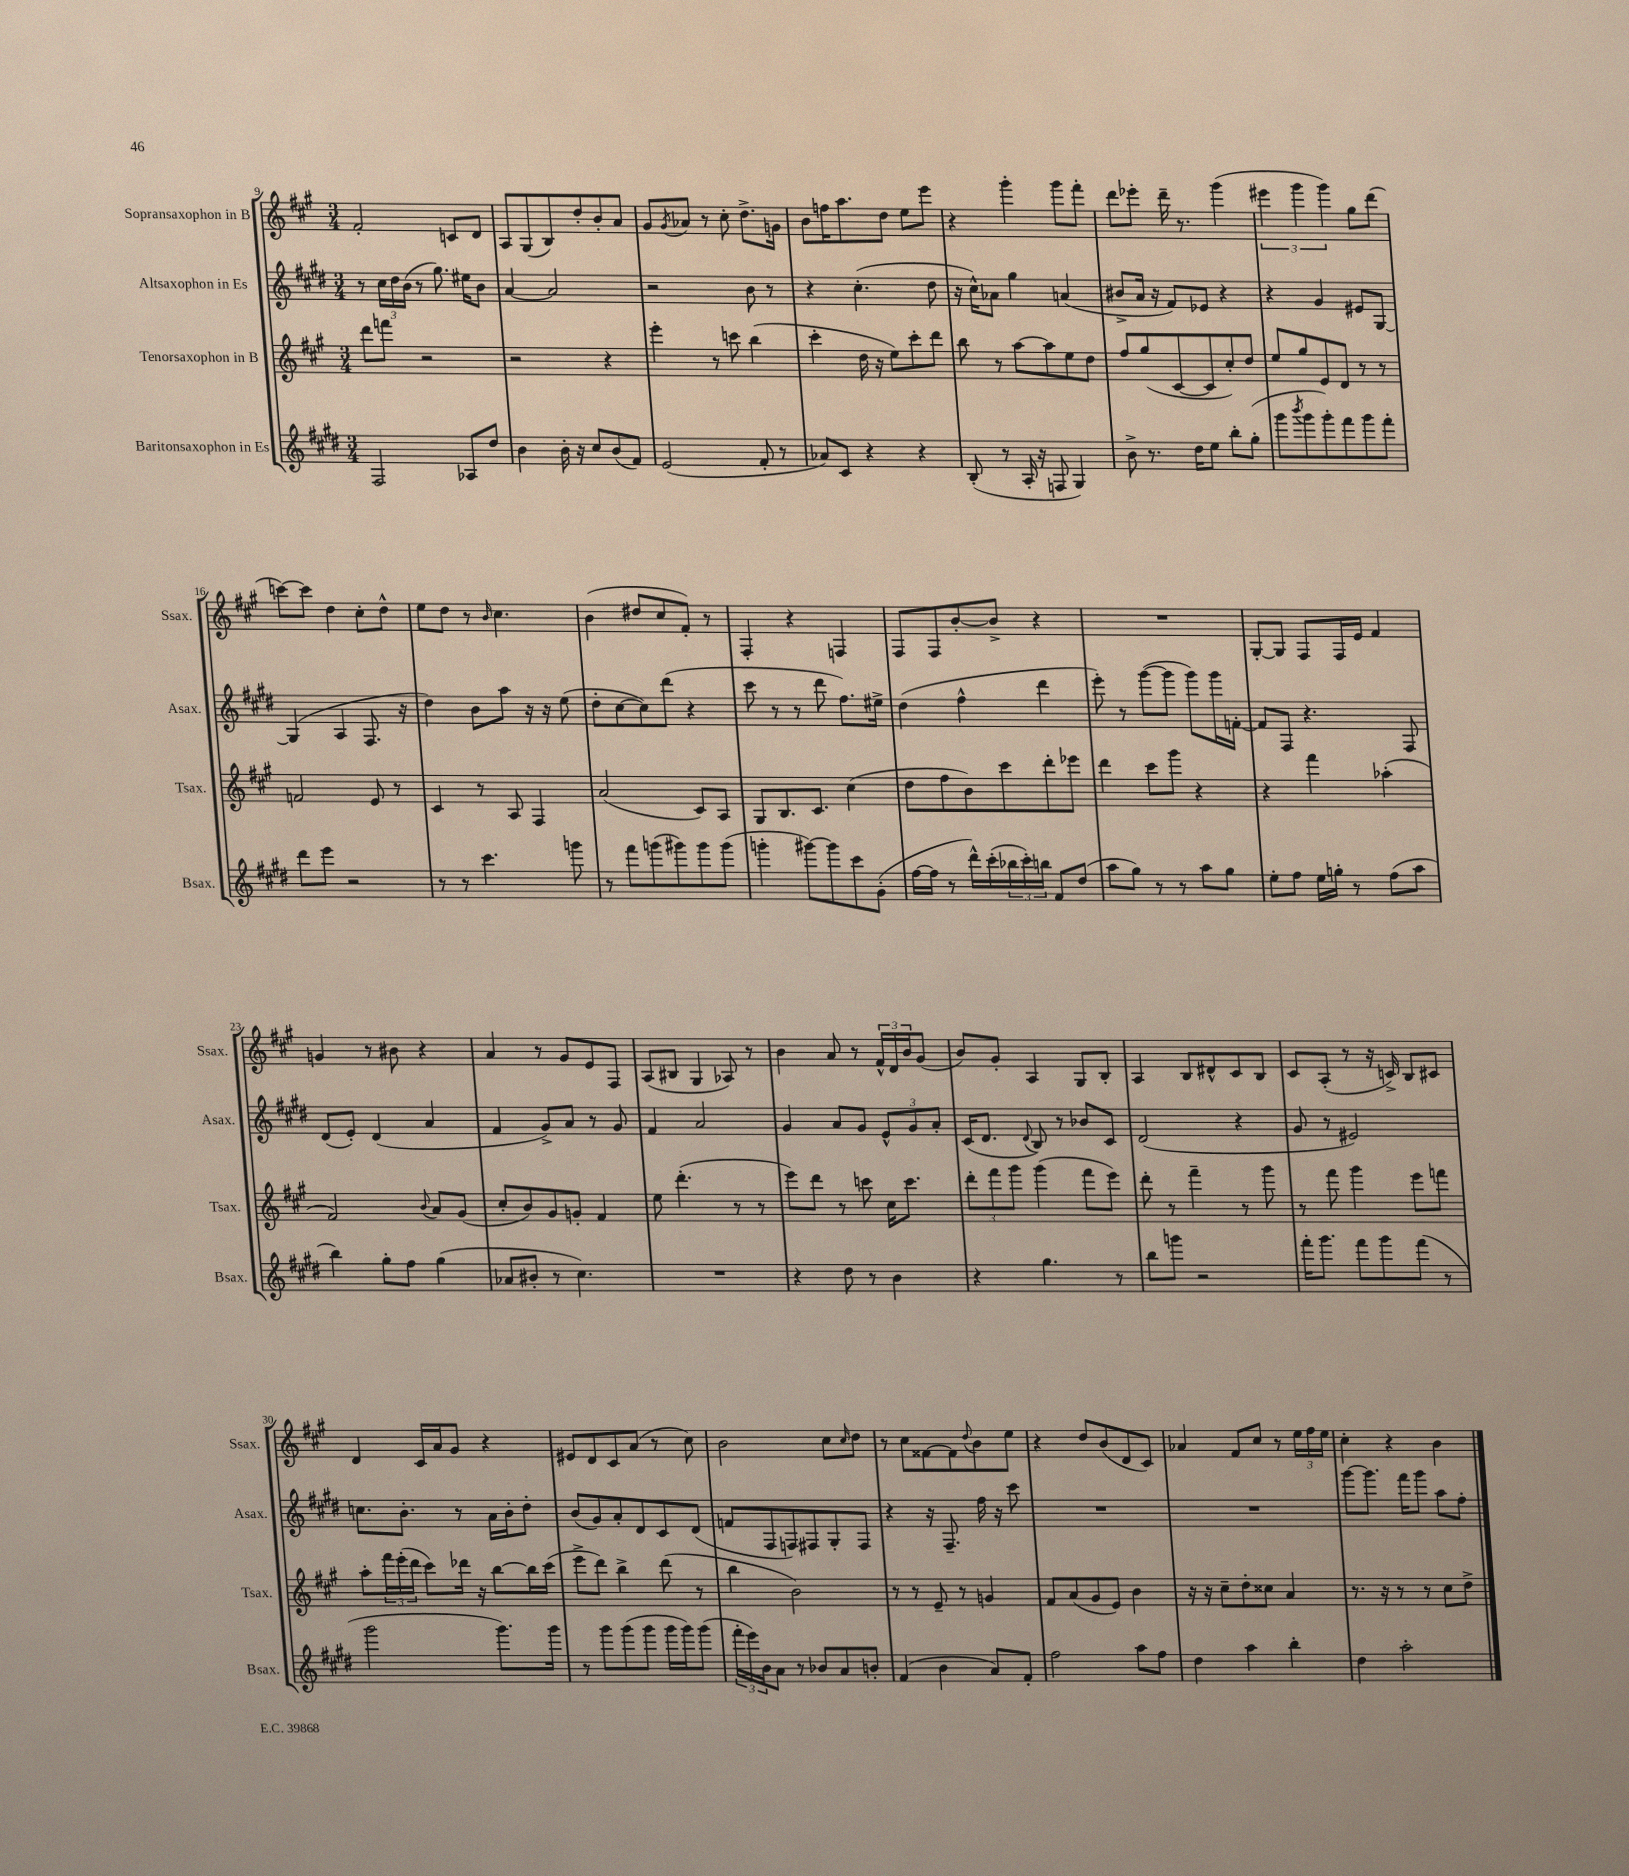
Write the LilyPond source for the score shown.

<<
\new StaffGroup <<
\new Staff = "s0" \with { instrumentName = "Sopransaxophon in B" shortInstrumentName = "Ssax." } {
    \clef treble \key a \major \numericTimeSignature \time 3/4
    fis'2-. c'8 d'8 |
    a8 gis8( b8) d''8-. b'8-. a'8 |
    gis'8 \acciaccatura { gis'8 } aes'8 r8 cis''8-. d''8.-> g'16 |
    b'8 f''16 a''8. d''8 e''8 e'''8 |
    r4 gis'''4-. gis'''8 fis'''8-. |
    d'''8 ees'''8-. d'''16-- r8. gis'''4( |
    \tuplet 3/2 { eis'''4 gis'''4 gis'''4) } gis''8 d'''8( |
    c'''8~) c'''8 d''4 cis''8-. d''8-^ |
    e''8 d''8 r8 \grace { b'16 } cis''4. |
    b'4( dis''8 cis''8 fis'8-.) r8 |
    fis4-. r4 f4 |
    fis8 fis8 b'8~-. b'8-> r4 |
    R2. |
    gis8~-. gis8 fis8 fis16 e'16 fis'4 |
    g'4 r8 bis'8 r4 |
    a'4 r8 gis'8 e'8 fis8 |
    a8( bis8 gis4 aes8) r8 |
    b'4 a'8 r8 \tuplet 3/2 { fis'16-^ d'16 b'16 } gis'8( |
    b'8) gis'8-. a4 gis8 b8-. |
    a4 b8 dis'8-^ cis'8 b8 |
    cis'8 a8-.( r8 r16 c'16->) b8 cis'8 |
    d'4 cis'16 a'16 gis'8 r4 |
    eis'8 d'8 cis'8 a'8( r8 cis''8) |
    b'2 cis''8 \grace { cis''16 } d''8 |
    r8 cis''8 fisis'8~ fisis'8 \appoggiatura { d''8 } b'8 e''8 |
    r4 d''8 b'8( d'8 cis'8) |
    aes'4 fis'8 cis''8 r8 \tuplet 3/2 { e''16 fis''16 e''16 } |
    cis''4-. r4 b'4 \bar "|." |
}
\new Staff = "s1" \with { instrumentName = "Altsaxophon in Es" shortInstrumentName = "Asax." } {
    \clef treble \key e \major \numericTimeSignature \time 3/4
    r8 \tuplet 3/2 { cis''16 dis''16 b'16( } r8 gis''8.) eis''16 b'8 |
    a'4~ a'2 |
    r2 b'8 r8 |
    r4 cis''4.-.( dis''8 |
    r16 cis''16-^) aes'8 gis''4 a'4( |
    bis'8-> a'16 r16 fis'8) ees'8 r4 |
    r4 gis'4 eis'8 gis8~ |
    gis4( a4 fis8. r16 |
    dis''4) b'8 a''8 r16 r16 e''8( |
    dis''8-. cis''8~ cis''8) dis'''8( r4 |
    cis'''8 r8 r8 dis'''8 fis''8.) eis''16-> |
    dis''4( fis''4-^ dis'''4 |
    e'''8-.) r8 gis'''8~( gis'''8 gis'''8) gis'''16 f'16~-. |
    f'8 fis8 r4. fis8 |
    dis'8( e'8-.) dis'4( a'4 |
    fis'4 gis'8->) a'8 r8 gis'8 |
    fis'4 a'2 |
    gis'4 a'8 gis'8 \tuplet 3/2 { e'8-^ gis'8 a'8-. } |
    cis'16( dis'8. \appoggiatura { dis'8 } b8) r8 bes'8 cis'8 |
    dis'2( r4 |
    gis'8 r8 eis'2) |
    c''8. b'8.-. r8 a'16 b'16-. dis''8-. |
    b'8( gis'8) a'8-. dis'8 cis'8 dis'8( |
    f'8 fis8 f8) fis8 gis8-. fis8 |
    r4 r16 fis8.-- fis''16 r16 cis'''8 |
    R2. |
    R2. |
    gis'''8~ gis'''8. fis'''16 gis'''8 a''8 fis''8-. \bar "|." |
}
\new Staff = "s2" \with { instrumentName = "Tenorsaxophon in B" shortInstrumentName = "Tsax." } {
    \clef treble \key a \major \numericTimeSignature \time 3/4
    d'''8 f'''8 r2 |
    r2 r4 |
    e'''4-. r8 c'''8 b''4( |
    cis'''4-. d''16 r16 e''8) cis'''8-. d'''8 |
    b''8 r8 a''8~ a''8 e''8 d''8 |
    fis''8 gis''8( cis'8~ cis'8 cis''8-.) d''8 |
    e''8 gis''8 e'8 d'8 r8 r8 |
    f'2 e'8 r8 |
    cis'4 r8 a8 fis4 |
    a'2( cis'8) a8 |
    gis8 b8. cis'8. cis''4( |
    d''8 fis''8 b'8) cis'''8 d'''8-. ees'''8 |
    d'''4 cis'''8 gis'''8 r4 |
    r4 fis'''4 aes''4-.( |
    fis'2) \appoggiatura { b'8 } a'8 gis'8( |
    cis''8-. b'8) gis'8 g'8-. fis'4 |
    e''8 d'''4.-.( r8 r8 |
    e'''8) d'''8 r8 c'''8 cis''16 c'''8. |
    \tuplet 3/2 { d'''8-. fis'''8 gis'''8 } gis'''4( fis'''8 e'''8) |
    d'''8-. r8 fis'''4-- r8 gis'''8 |
    r8 fis'''8 gis'''4 e'''8 f'''8 |
    a''8-. \tuplet 3/2 { fis'''16 e'''16-.( d'''16 } cis'''8) des'''16 r16 b''8~ b''16 cis'''16( |
    e'''8-> d'''8) b''4-> d'''8( r8 |
    b''4 b'2) |
    r8 r8 e'8-- r8 g'4 |
    fis'8 a'8( gis'8 e'8) b'4 |
    r16 r16 cis''8-- d''8-. cisis''8 a'4 |
    r8. r16 r8 r8 cis''8 d''8-> \bar "|." |
}
\new Staff = "s3" \with { instrumentName = "Baritonsaxophon in Es" shortInstrumentName = "Bsax." } {
    \clef treble \key e \major \numericTimeSignature \time 3/4
    fis2 aes8 dis''8 |
    b'4 b'16-. r16 cis''8 b'8( fis'8) |
    e'2( fis'8-. r8 |
    aes'8) cis'8 r4 r4 |
    b8-.( r8 a16-. r16 f8 gis4) |
    b'8-> r8. dis''16 e''8 b''8-. gis''8-.( |
    gis'''8 \acciaccatura { b'''8 } gis'''8 gis'''8-.) fis'''8 gis'''8 fis'''8-. |
    dis'''8 e'''8 r2 |
    r8 r8 cis'''4. g'''8 |
    r8 fis'''8 g'''8( gis'''8) gis'''8 gis'''8( |
    g'''4-. gis'''8~) gis'''8 cis'''8 gis'8-.( |
    fis''16~ fis''16 r8 dis'''16-^) cis'''16-.( \tuplet 3/2 { bes''16 cis'''16-.) b''16 } fis'8 dis''8( |
    a''8 gis''8) r8 r8 a''8 gis''8 |
    e''8-. fis''8 e''16 g''16-. r8 fis''8( a''8 |
    b''4) gis''8-. fis''8 gis''4( |
    aes'8 bis'8-. r8 cis''4.) |
    R2. |
    r4 dis''8 r8 b'4 |
    r4 gis''4. r8 |
    b''8 g'''8 r2 |
    fis'''16-. gis'''8. fis'''8 gis'''8 fis'''8( r8 |
    gis'''2 gis'''8.) gis'''16 |
    r8 gis'''8 gis'''8( gis'''8 gis'''16 gis'''16) gis'''8( |
    \tuplet 3/2 { fis'''16-. e'''16) b'16 } a'8 r8 bes'8 a'8 b'8-. |
    fis'4( b'4 a'8) fis'8-. |
    fis''2 a''8 fis''8 |
    dis''4 a''4 b''4-. |
    dis''4 a''2-. \bar "|." |
}
>>
>>
\layout { \context { \Score currentBarNumber = #9 } }
